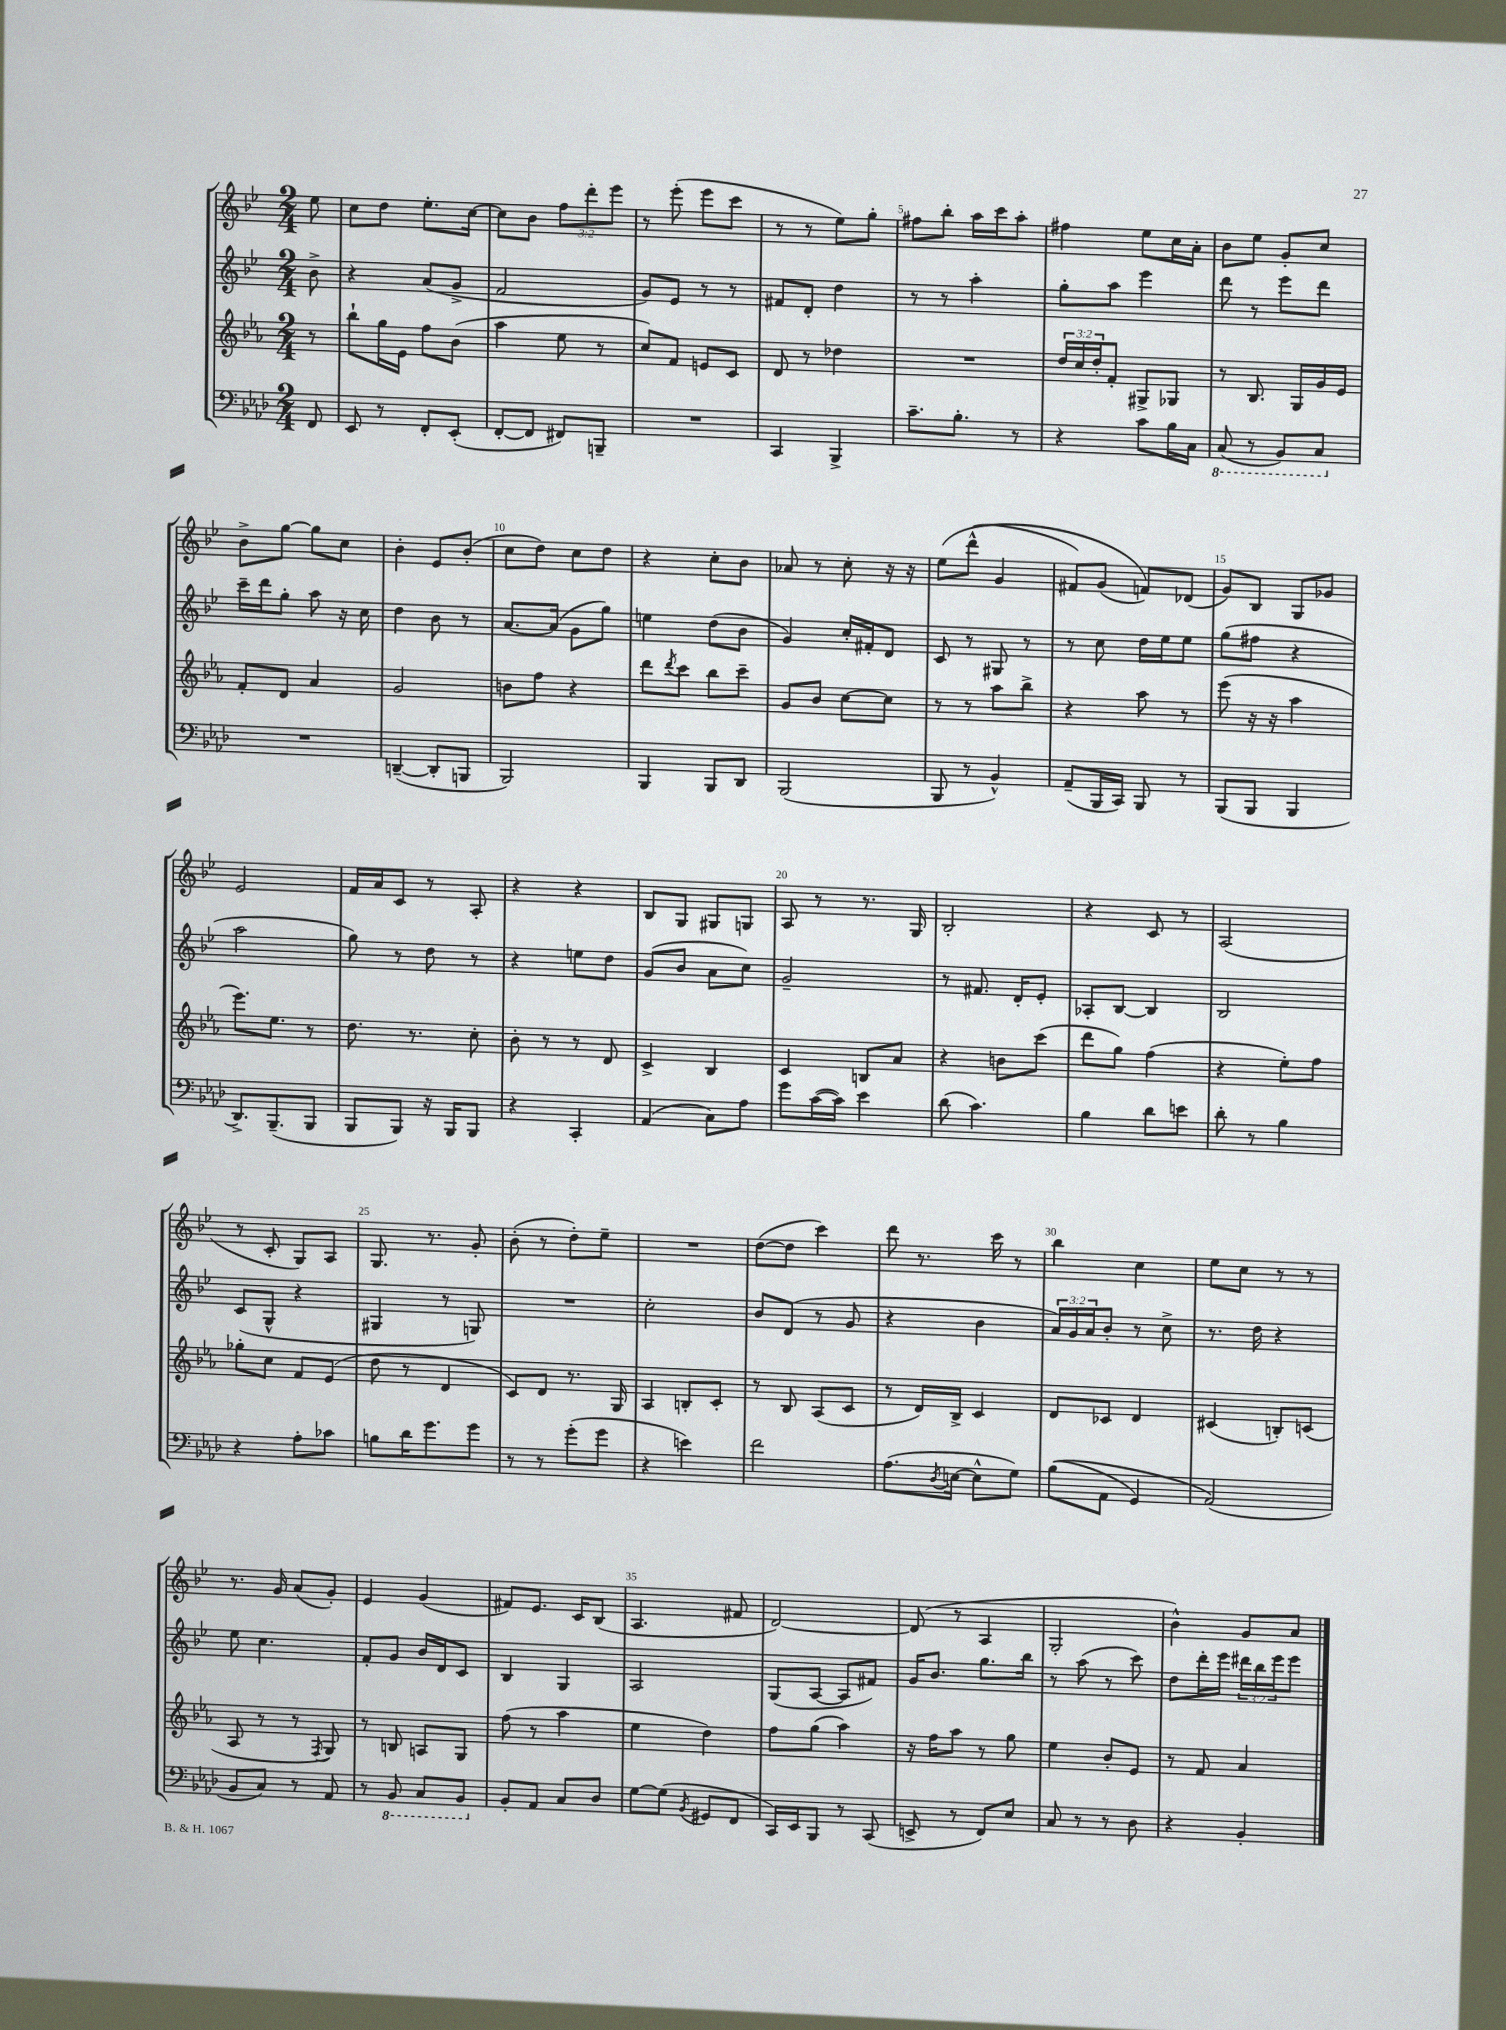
<<
\new StaffGroup <<
\new Staff = "s0" {
    \clef treble \key bes \major \numericTimeSignature \time 2/4 \override Staff.TupletNumber.text = #tuplet-number::calc-fraction-text \partial 8
    ees''8 |
    c''8 d''8 ees''8.-. c''16~ |
    c''8 bes'8 \tuplet 3/2 { f''8 d'''8-. ees'''8 } |
    r8 ees'''8-.( ees'''8 c'''8 |
    r8 r8 ees''8) g''8-. |
    fis''8 bes''8-. a''16 c'''16 a''8-. |
    fis''4 ees''8 c''16 a'16-. |
    bes'8 ees''8 g'8-. c''8 |
    bes'8-> g''8~ g''8 c''8 |
    bes'4-. ees'8 bes'8-.( |
    c''8 d''8) c''8 d''8 |
    r4 c''8-. bes'8 |
    aes'8 r8 c''8-. r16 r16 |
    ees''8\( d'''8-^( g'4 |
    fis'8) g'8( f'8)\) des'8( |
    g'8) bes8 g8 ges'8 |
    ees'2 |
    f'16 a'16 c'8 r8 a8-. |
    r4 r4 |
    bes8 g8 gis8 g8 |
    a8 r8 r8. g16 |
    bes2-. |
    r4 c'8 r8 |
    a2( |
    r8 c'8-. g8) a8 |
    g8. r8. g'8-. |
    bes'8-.( r8 d''8-.) ees''8-- |
    R2 |
    d''8~( d''8 c'''4) |
    d'''8 r8. c'''16 r8 |
    bes''4 c''4 |
    ees''8 c''8 r8 r8 |
    r8. g'16 a'8( g'8-.) |
    ees'4 g'4( |
    fis'8) ees'8. c'16 bes8( |
    a4. fis'8 |
    d'2~) |
    d'8( r8 a4 |
    g2-. |
    bes'4-^) g'8 a'8 \bar "|." |
}
\new Staff = "s1" {
    \clef treble \key bes \major \numericTimeSignature \time 2/4 \override Staff.TupletNumber.text = #tuplet-number::calc-fraction-text \partial 8
    bes'8-> |
    r4 a'8( g'8-> |
    f'2 |
    g'8) ees'8 r8 r8 |
    fis'8 d'8-. d''4 |
    r8 r8 a''4-. |
    g''8-. a''8 ees'''4 |
    d'''8 r8 ees'''8 d'''8 |
    c'''16-- d'''16 g''8-. a''8 r16 c''16 |
    d''4 bes'8 r8 |
    a'8.~ a'16( g'8 g''8) |
    e''4 d''8( bes'8 |
    g'4) c''16-. fis'16-. d'8 |
    c'8 r8 gis8 r8 |
    r8 c''8 d''16 ees''16 ees''8 |
    g''8( fis''8 r4 |
    a''2 |
    g''8) r8 d''8 r8 |
    r4 e''8 d''8 |
    g'8( bes'8 a'8 c''8) |
    g'2-- |
    r8 fis'8. d'16-. ees'8-. |
    aes8-. bes8~ bes4 |
    bes2 |
    c'8( g8-^ r4 |
    gis4 r8 g8) |
    R2 |
    c''2-. |
    bes'8 d'8( r8 g'8 |
    r4 bes'4 |
    \tuplet 3/2 { a'16) g'16 a'16 } bes'8-. r8 c''8-> |
    r8. d''16 r4 |
    ees''8 c''4. |
    f'8-. g'8 bes'16 d'16 c'8 |
    bes4 g4 |
    a2 |
    g8( a8~ a8 fis'8) |
    g'16 bes'8. g''8. bes''16 |
    r8 a''8( r8 c'''8) |
    d''8 d'''16-. ees'''16 \tuplet 3/2 { dis'''16 bes''16 ees'''16 } ees'''8 \bar "|." |
}
\new Staff = "s2" {
    \clef treble \key ees \major \numericTimeSignature \time 2/4 \override Staff.TupletNumber.text = #tuplet-number::calc-fraction-text \partial 8
    r8 |
    bes''8-! g''16 ees'16 f''8 bes'8( |
    aes''4 ees''8 r8 |
    c''8) f'8 e'8 c'8 |
    d'8 r8 des''4 |
    R2 |
    \tuplet 3/2 { d''16 c''16 d''16-. } f'8-. gis8-> ges8 |
    r8 bes8. g16 g'16 ees'16 |
    f'8-. d'8 aes'4 |
    g'2 |
    b'8 f''8 r4 |
    d'''8 \acciaccatura { d'''8 } c'''8 bes''8 c'''8-- |
    g'8 bes'8 c''8~ c''8 |
    r8 r8 aes''8 bes''8-> |
    r4 aes''8 r8 |
    ees'''8( r16 r16 aes''4 |
    ees'''8.) ees''8. r8 |
    d''8. r8. c''8-. |
    bes'8-. r8 r8 d'8 |
    c'4-> bes4 |
    c'4 b8 aes'8 |
    r4 b'8 c'''8( |
    d'''8 g''8) f''4( |
    r4 ees''8-.) f''8 |
    ges''8-. c''8 f'8 ees'8( |
    d''8 r8 d'4 |
    c'8) d'8 r8. g16 |
    aes4 b8-. c'8-. |
    r8 bes8 aes8( c'8 |
    r8 d'16) bes16-> c'4 |
    d'8 ces'8 d'4 |
    cis'4( b8-.) c'8( |
    aes8 r8 r8 \acciaccatura { f8 } g8) |
    r8 b8 a8 g8 |
    f''8( r8 aes''4 |
    ees''4 d''4) |
    f''8 g''8( aes''4) |
    r16 f''16 aes''8 r8 g''8 |
    ees''4 bes'8-. ees'8 |
    r8 f'8 aes'4 \bar "|." |
}
\new Staff = "s3" {
    \clef bass \key aes \major \numericTimeSignature \time 2/4 \partial 8
    f,8 |
    ees,8 r8 f,8-. ees,8-.( |
    f,8~-. f,8 fis,8) b,,8-- |
    R2 |
    c,4 bes,,4-> |
    c'8.-- bes8.-. r8 |
    r4 c'8 bes16 c16 |
    \ottava #-1 c,8( r8 bes,,8) c,8 \ottava #0 |
    R2 |
    d,4~--( d,8-. b,,8 |
    bes,,2) |
    bes,,4 bes,,8 des,8 |
    bes,,2( |
    bes,,8 r8 bes,4-^) |
    aes,8--( bes,,16 c,16) bes,,8 r8 |
    bes,,8( bes,,8 bes,,4 |
    des,8.->) bes,,8.--( bes,,8 |
    bes,,8 bes,,8) r16 bes,,16 bes,,8 |
    r4 c,4-. |
    aes,4( c8) aes8 |
    g'8 c'16~( c'16) ees'4 |
    des'8( c'4.) |
    bes4 des'8 e'8 |
    des'8-. r8 bes4 |
    r4 aes8-. ces'8 |
    b8 des'16 g'8. g'8 |
    r8 r8 g'8-.( g'8 |
    r4 e'4) |
    f'2 |
    aes8.( \acciaccatura { des8 } e16~ e8-^ g8) |
    bes8(\( aes,8 g,4) |
    aes,2(\) |
    bes,8 c8) r8 aes,8 |
    r8 \ottava #-1 bes,,8 c,8 bes,,8 \ottava #0 |
    bes,8-. aes,8 c8 des8 |
    g8~ g8( \acciaccatura { bes,8 } gis,8 f,8 |
    c,16) ees,16 bes,,8 r8 c,8( |
    e,8-> r8 f,8) ees8 |
    c8 r8 r8 des8 |
    r4 bes,4-. \bar "|." |
}
>>
>>
\layout { \context { \Score \override BarNumber.break-visibility = ##(#f #t #t) barNumberVisibility = #(every-nth-bar-number-visible 5) } }
